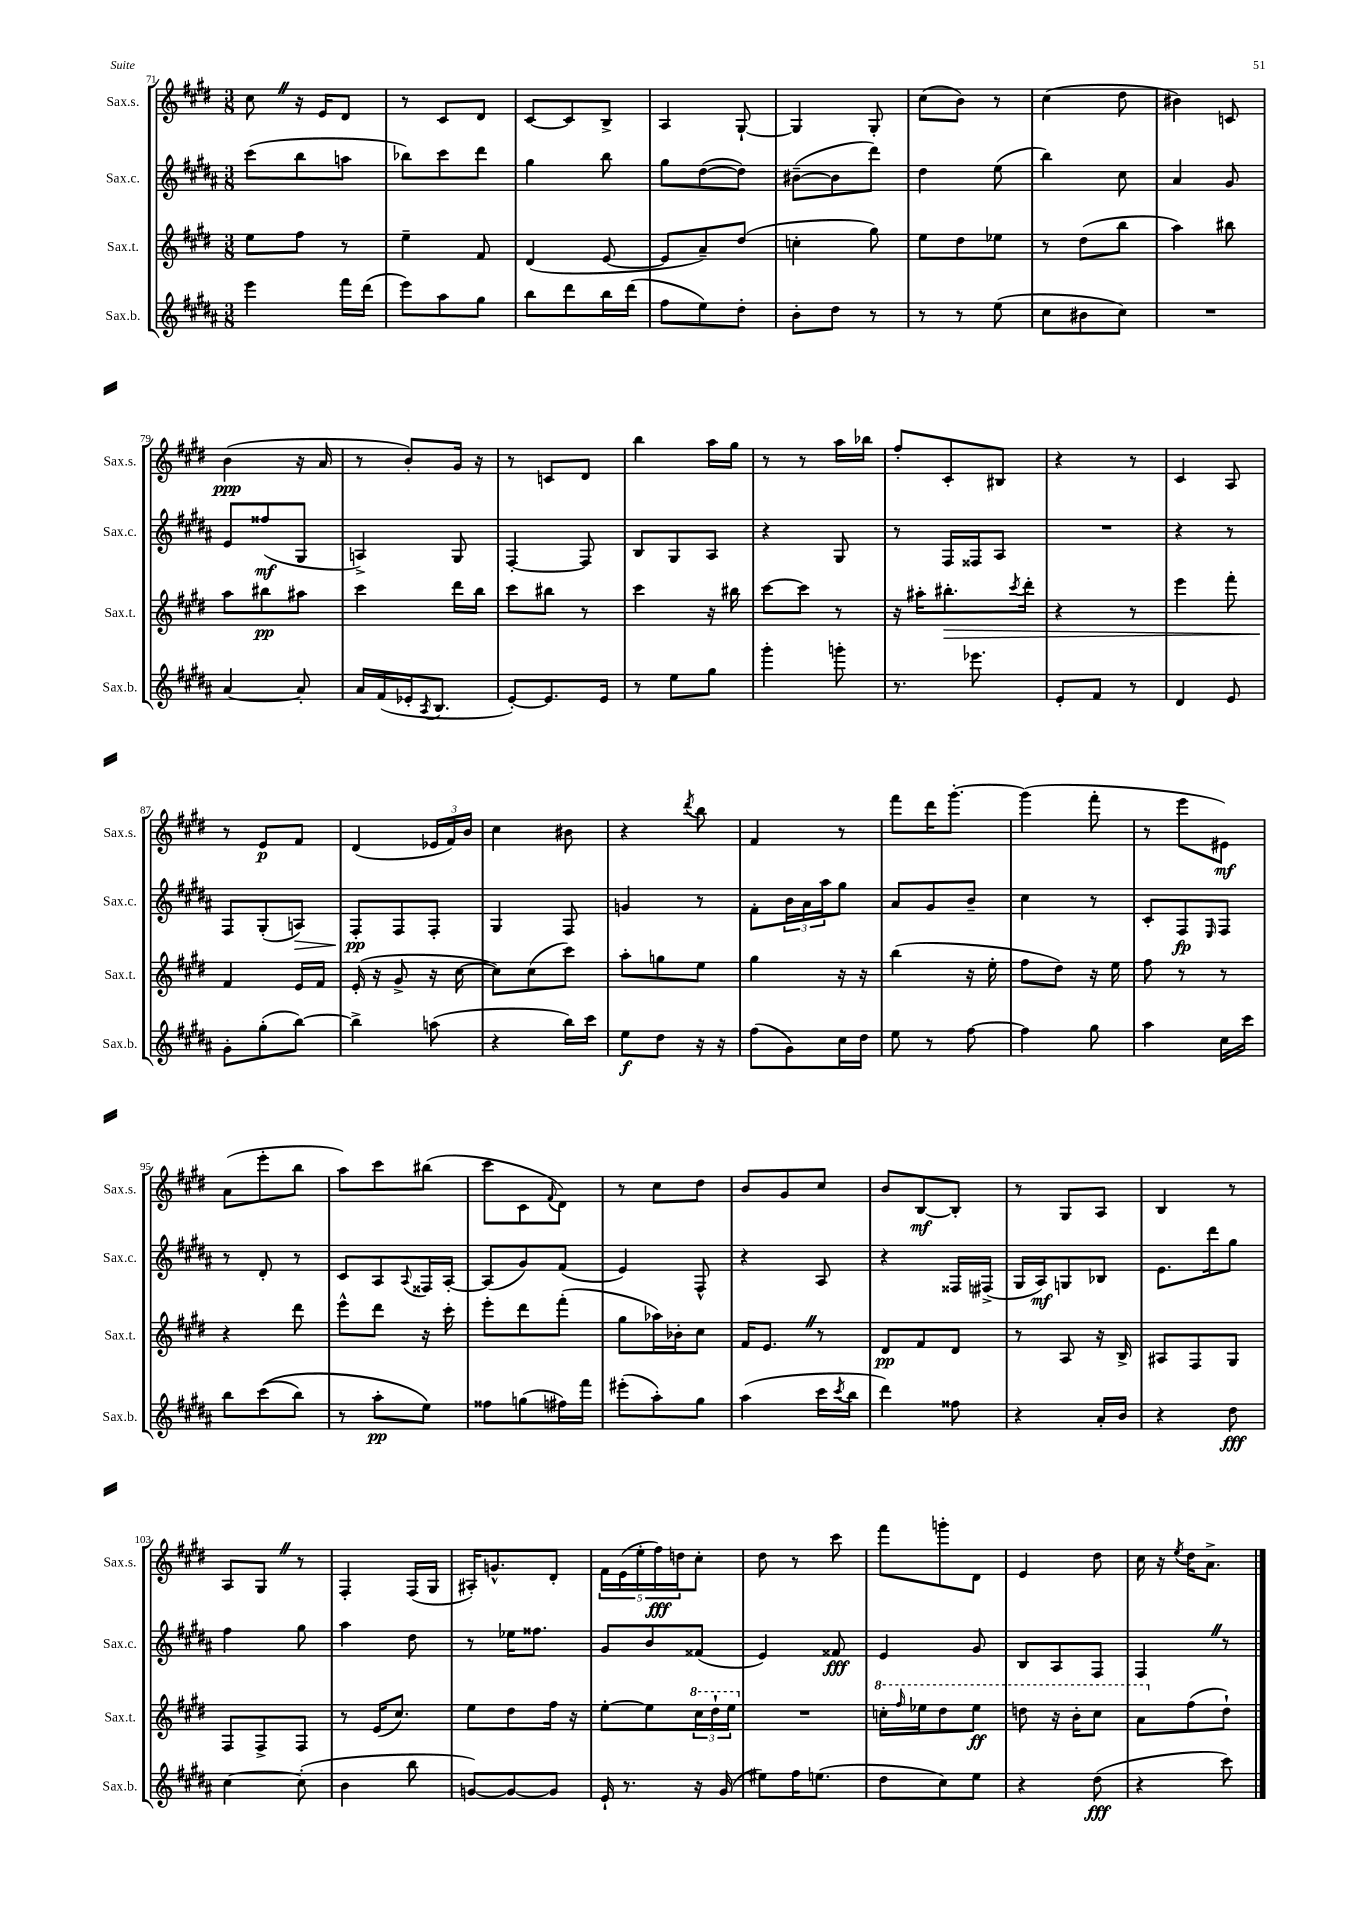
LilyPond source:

<<
\new StaffGroup <<
\new Staff = "s0" \with { instrumentName = "Sax.s." shortInstrumentName = "Sax.s." } {
    \clef treble \key e \major \numericTimeSignature \time 3/8
    cis''8 \once \override BreathingSign.text = \markup { \musicglyph "scripts.caesura.straight" } \breathe r16 e'16 dis'8 |
    r8 cis'8 dis'8 |
    cis'8~ cis'8 b8-> |
    a4 gis8~-! |
    gis4 gis8-. |
    cis''8( b'8) r8 |
    cis''4( dis''8 |
    bis'4) c'8 |
    b'4\ppp( r16 a'16 |
    r8 b'8-.) gis'16 r16 |
    r8 c'8 dis'8 |
    b''4 a''16 gis''16 |
    r8 r8 a''16 bes''16 |
    fis''8-. cis'8-. bis8 |
    r4 r8 |
    cis'4 a8 |
    r8 e'8\p fis'8 |
    dis'4( \tuplet 3/2 { ees'16 fis'16) b'16 } |
    cis''4 bis'8 |
    r4 \acciaccatura { dis'''8 } b''8 |
    fis'4 r8 |
    fis'''8 dis'''16 gis'''8.~-. |
    gis'''4( fis'''8-. |
    r8 e'''8 eis'8\mf) |
    a'8( e'''8-. b''8 |
    a''8) cis'''8 bis''8( |
    cis'''8 cis'8 \appoggiatura { fis'8 } dis'8) |
    r8 cis''8 dis''8 |
    b'8 gis'8 cis''8 |
    b'8 b8~\mf b8-. |
    r8 gis8 a8 |
    b4 r8 |
    a8 gis8 \once \override BreathingSign.text = \markup { \musicglyph "scripts.caesura.straight" } \breathe r8 |
    fis4-. fis16( gis16 |
    ais16-.) g'8.-^ dis'8-. |
    \tuplet 5/4 { fis'16 e'16( e''16-. fis''16\fff) d''16 } cis''8-. |
    dis''8 r8 cis'''8 |
    fis'''8 g'''8-. dis'8 |
    e'4 dis''8 |
    cis''16 r16 \acciaccatura { e''8 } dis''16 a'8.-> \bar "|." |
}
\new Staff = "s1" \with { instrumentName = "Sax.c." shortInstrumentName = "Sax.c." } {
    \clef treble \key b \major \numericTimeSignature \time 3/8
    cis'''8( b''8 a''8 |
    bes''8) cis'''8 dis'''8 |
    gis''4 b''8 |
    gis''8 dis''8~( dis''8) |
    bis'8~--( bis'8 dis'''8) |
    dis''4 e''8( |
    b''4) cis''8 |
    ais'4 gis'8 |
    e'8 fisis''8\mf( gis8 |
    a4->) gis8 |
    fis4~-. fis8 |
    b8 gis8 ais8 |
    r4 gis8 |
    r8 fis16 fisis16 ais8 |
    R4. |
    r4 r8 |
    fis8 gis8-.( a8\>) |
    fis8-.\pp\! fis8 fis8-. |
    gis4 fis8 |
    g'4 r8 |
    fis'8-. \tuplet 3/2 { b'16 ais'16 ais''16 } gis''8 |
    ais'8 gis'8 b'8-- |
    cis''4 r8 |
    cis'8-. fis8\fp \grace { e16 } fis8 |
    r8 dis'8-. r8 |
    cis'8 ais8 \appoggiatura { ais8 } fisis16 ais16~-. |
    ais8( gis'8) fis'8( |
    e'4) fis8-^ |
    r4 ais8 |
    r4 fisis16 fis16->( |
    gis16 ais16\mf) g8 bes8 |
    e'8. dis'''16 gis''8 |
    fis''4 gis''8 |
    ais''4 dis''8 |
    r8 ees''16 fisis''8. |
    gis'8 b'8 fisis'8( |
    e'4) fisis'8\fff |
    e'4 gis'8 |
    b8 ais8 fis8 |
    fis4 \once \override BreathingSign.text = \markup { \musicglyph "scripts.caesura.straight" } \breathe r8 \bar "|." |
}
\new Staff = "s2" \with { instrumentName = "Sax.t." shortInstrumentName = "Sax.t." } {
    \clef treble \key e \major \numericTimeSignature \time 3/8
    e''8 fis''8 r8 |
    e''4-- fis'8 |
    dis'4( e'8~ |
    e'8 a'8--) dis''8( |
    c''4-. gis''8) |
    e''8 dis''8 ees''8 |
    r8 dis''8( b''8 |
    a''4) bis''8 |
    a''8 bis''8\pp ais''8 |
    cis'''4 dis'''16 b''16 |
    cis'''8 bis''8 r8 |
    cis'''4 r16 bis''16 |
    cis'''8~ cis'''8 r8 |
    r16 ais''16-. bis''8.-.\> \acciaccatura { cis'''8 } dis'''16-. |
    r4 r8 |
    e'''4 fis'''8-. |
    fis'4\! e'16 fis'16 |
    e'16-.( r16 gis'8-> r16 cis''16~ |
    cis''8) cis''8( cis'''8) |
    a''8-. g''8 e''8 |
    gis''4 r16 r16 |
    b''4( r16 e''16-. |
    fis''8 dis''8) r16 e''16 |
    fis''8 r8 r8 |
    r4 dis'''8 |
    e'''8-^ dis'''8 r16 cis'''16-. |
    e'''8-. dis'''8 fis'''8-.( |
    gis''8 aes''16) bes'16-. cis''8 |
    fis'16 e'8. \once \override BreathingSign.text = \markup { \musicglyph "scripts.caesura.straight" } \breathe r8 |
    dis'8\pp fis'8 dis'8 |
    r8 a8 r16 b16-> |
    ais8 fis8 gis8 |
    fis8 fis8-> fis8 |
    r8 e'16( cis''8.) |
    e''8 dis''8 fis''16 r16 |
    e''8~-. e''8 \tuplet 3/2 { \ottava #1 cis'''16 dis'''16-! e'''16 \ottava #0 } |
    R4. |
    \ottava #1 c'''16-. \grace { fis'''16 } ees'''16 dis'''8 ees'''8\ff |
    d'''8 r16 b''16-. cis'''8 |
    a''8 \ottava #0 fis''8( dis''8-!) \bar "|." |
}
\new Staff = "s3" \with { instrumentName = "Sax.b." shortInstrumentName = "Sax.b." } {
    \clef treble \key b \major \numericTimeSignature \time 3/8
    e'''4 fis'''16 dis'''16( |
    e'''8) ais''8 gis''8 |
    b''8 dis'''8 b''16 dis'''16( |
    fis''8 e''8) dis''8-. |
    b'8-. dis''8 r8 |
    r8 r8 e''8( |
    cis''8 bis'8 cis''8) |
    R4. |
    ais'4~ ais'8-. |
    ais'16 fis'16( ees'16-. \acciaccatura { ais8 } b8. |
    e'8~-.) e'8. e'16 |
    r8 e''8 gis''8 |
    gis'''4-. g'''8-. |
    r8. ees'''8. |
    e'8-. fis'8 r8 |
    dis'4 e'8 |
    gis'8-. gis''8-.( b''8~) |
    b''4-> a''8( |
    r4 b''16) cis'''16 |
    e''8\f dis''8 r16 r16 |
    fis''8( gis'8) cis''16 dis''16 |
    e''8 r8 fis''8~ |
    fis''4 gis''8 |
    ais''4 cis''16 cis'''16 |
    b''8 cis'''8(\( b''8) |
    r8 ais''8-.\pp e''8\) |
    fisis''8 g''8( fis''16) fis'''16 |
    eis'''8-.( ais''8-.) gis''8 |
    ais''4( cis'''16 \acciaccatura { cis'''8 } b''16 |
    dis'''4) fisis''8 |
    r4 ais'16-. b'16 |
    r4 dis''8\fff |
    cis''4~ cis''8-.( |
    b'4 b''8 |
    g'8~) g'8~ g'8 |
    e'16-! r8. r16 gis'16( |
    eis''8) fis''16 e''8.( |
    dis''8 cis''8) e''8 |
    r4 dis''8\fff( |
    r4 cis'''8) \bar "|." |
}
>>
>>
\layout { \context { \Score currentBarNumber = #71 } }
